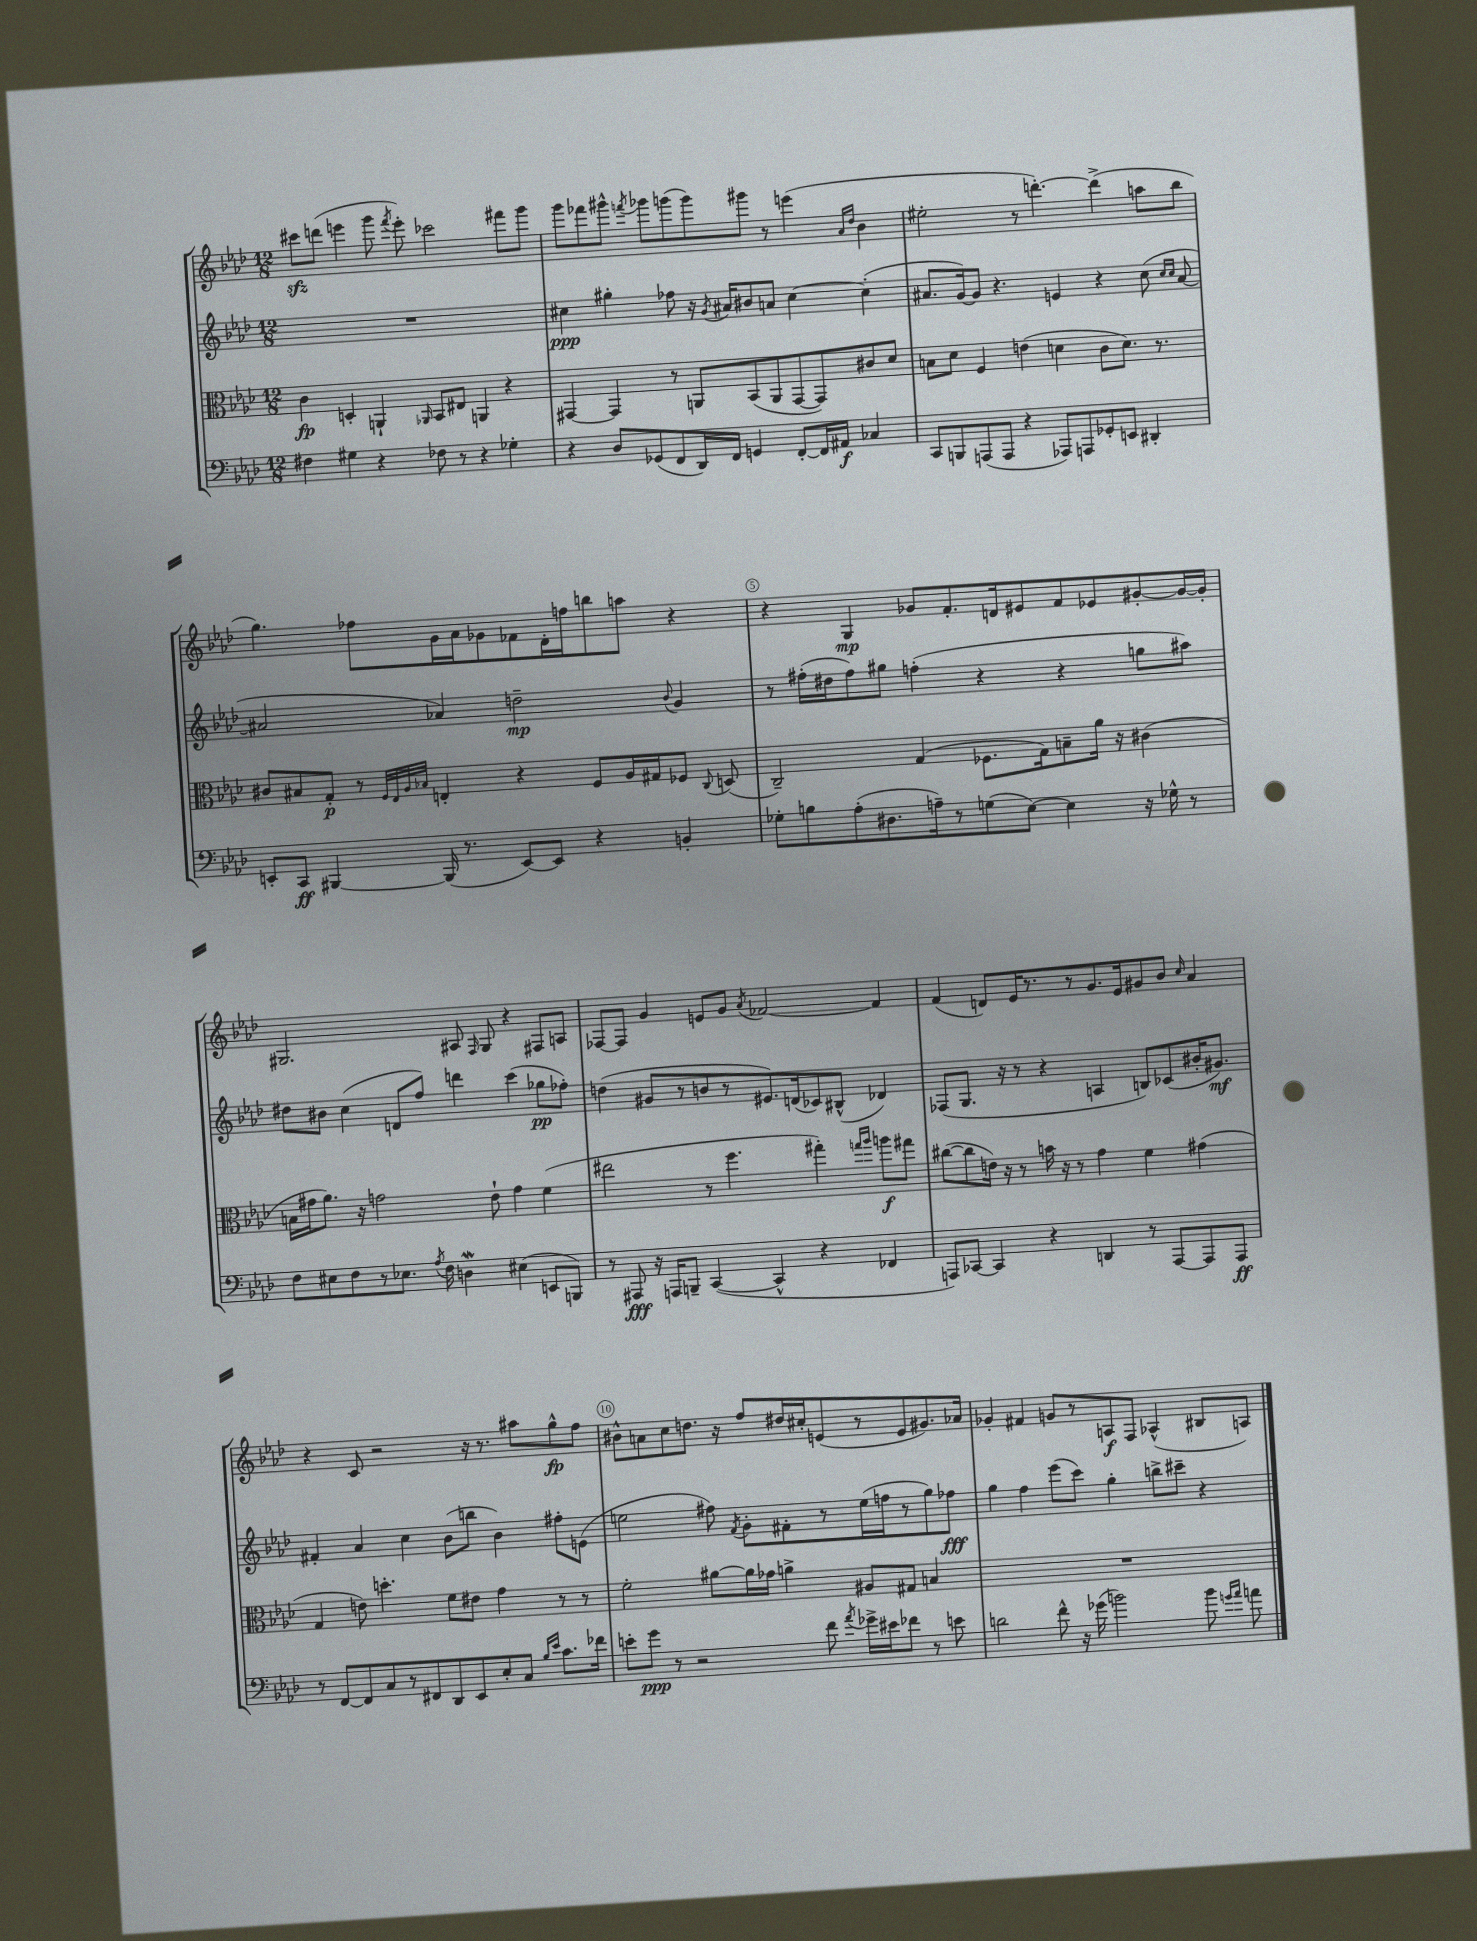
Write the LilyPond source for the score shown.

<<
\new StaffGroup <<
\new Staff = "s0" {
    \clef treble \key aes \major \numericTimeSignature \time 12/8
    \autoBeamOff cis'''8[\sfz d'''8]( e'''4 g'''8 \acciaccatura { f'''8 } e'''8-.) ces'''2 fis'''8[ g'''8] |
    g'''8[ fes'''8 gis'''8]-^ \acciaccatura { f'''8 } ges'''8[ g'''8( g'''8) gis'''8] r8 e'''4( \grace { aes'16[ des''16] } bes'4 |
    eis''2-. r8 d'''4.~-.) d'''4->( a''8[ bes''8] |
    g''4.) fes''8[ g'16 aes'16 ges'8 fes'8 des'16-. f''16 b''8 a''8] r4 |
    r4 g4\mp ges'8[ f'8.-. d'16 eis'8 f'8 ees'8 gis'8~-. gis'16~ gis'16]-. |
    gis2. ais8 \grace { f16 } gis8 r4 fis8[ a8] |
    fes8[~ fes8] g'4 e'8[ g'8] \acciaccatura { aes'8 } fes'2~ fes'4 |
    f'4( d'8[) ees'16 r8. r8 g'8. ees'16 gis'8 bes'8] \grace { c''16 } aes'4 |
    r4 c'8 r2 r16 r8. ais''8[ g''8-^\fp f''8] |
    bis'8[-^ a'8 c''8 d''8.] r16 f''8[ dis''16 cis''16-. e'8( r8 e'8 gis'8.) aes'16] |
    ges'4-. fis'4 g'8[ r8 a8\f f8] aes4-^( bis8[ a8]) \bar "|." |
}
\new Staff = "s1" {
    \clef treble \key aes \major \numericTimeSignature \time 12/8
    \autoBeamOff R1. |
    cis''4\ppp gis''4-. fes''8 r16 \acciaccatura { g'8 } ais'16[ bis'8 a'8] cis''4~ cis''4-.( |
    ais'8.[ g'16~) g'8] r4. e'4 r4 c''8( \grace { c''16[ c''16] } ais'8~ |
    ais'2 aes'4) d''2--\mp \appoggiatura { bes'8 } g'4 |
    r8 fis''16[-.( dis''16 fis''8) gis''8] f''4-.( r4 r4 g''8[ ais''8]) |
    dis''8[ bis'8] c''4( d'8[ f''8]) d'''4 c'''4( ges''8[\pp fes''8]-.) |
    d''4( gis'8[ r8 b'8 r8 eis'8.) d'16( ces'8) bis8]-^( des'4) |
    fes8[( g8.] r16 r8 r4 a4 b8[) ces'8( bis'16-. gis'8.]\mf) |
    fis'4-. aes'4 c''4 bes'8[( b''8] bes'4) fis''8[-. e'8]( |
    e''2 fis''8) \acciaccatura { f'8 } g'8[-. fis'8-. r8 e''16( f''16 r8 g''8) fes''8]\fff |
    g''4 f''4 ees'''8[( c'''8]) g''4-. b''8[-> cis'''8]-- r4 \bar "|." |
}
\new Staff = "s2" {
    \clef alto \key aes \major \numericTimeSignature \time 12/8
    \autoBeamOff c'4\fp d4-. a,4-! \grace { aes,16 } bes,8[ eis8] a,4 r4 |
    gis,4~ gis,4 r8 a,8[ bes,8( a,8 gis,8~ gis,8) cis'8 des'8] |
    b8[ des'8] f4 e'4( d'4 c'8[ d'8.]) r8. |
    cis'8[ bis8 g8]-.\p r8 \grace { f32[ ees32 aes32 bes32] } e4-. r4 f8[ aes16 gis16 fes8] \appoggiatura { c8 } d8( |
    c2--) g4( fes8.[ g16) b8-- aes'16] r16 cis'4( |
    b16[ gis'16 aes'8.]) r16 g'2 ees'8-! g'4 f'4( |
    eis''2 r8 f''4. gis''4-.) \grace { g''16[ aes''16] } a''8[\f gis''8] |
    cis''8[~( cis''8 e'16]) r16 r8 b'16 r16 r8 g'4 f'4 gis'4( |
    g4 e'8) d''4.-. f'8[ eis'8] g'4 r8 r8 |
    f'2-. ais'8[~ ais'16 ges'16] a'4-> ais8[ gis8] b4 |
    R1. \bar "|." |
}
\new Staff = "s3" {
    \clef bass \key aes \major \numericTimeSignature \time 12/8
    \autoBeamOff fis4 gis4 r4 fes8 r8 r4 ges4-. |
    r4 des8[ ges,8( f,8 des,16) f,16] g,4 f,8[~-. f,16 ais,16]\f ces4 |
    c,8[ b,,8 a,,8( a,,8] r4 aes,,8[) a,,8 ges,8-. e,8] dis,4-. |
    e,8[-. c,8]\ff bis,,4~ bis,,16( r8. e,8[~) e,8] r4 b,4-. |
    ges8[-. b8 aes8-.( dis8. a16--) r8 g8( ees8]~) ees4 r16 ges16-^ r8 |
    f8[ eis8 f8 r8 ees8.] \acciaccatura { aes8 } f16 d4\mordent eis4( e,8[ b,,8]) |
    r8 ais,,8\fff r16 a,,16[ b,,8]-- c,4~( c,4-^ r4 fes,4 |
    a,,8[) ces,8]~ ces,4 r4 d,4 r8 a,,8[~ a,,8 a,,8]\ff |
    r8 f,8[~ f,8 c8 r8 fis,8 des,8 ees,8 ees8-. c8] \grace { bes16[ ees'16] } c'8.[ fes'16] |
    e'8[-. g'8]\ppp r8 r2 f'8 \acciaccatura { aes'8 } ges'16[-> eis'16 fes'8] r8 e'8 |
    d'2 f'8-^ r16 ges'16( b'2) b'8 \grace { g'16[ aes'16] } a'8 \bar "|." |
}
>>
>>
\layout { \context { \Score \override BarNumber.break-visibility = ##(#f #t #t) barNumberVisibility = #(every-nth-bar-number-visible 5) \override BarNumber.stencil = #(make-stencil-circler 0.1 0.3 ly:text-interface::print) } }
